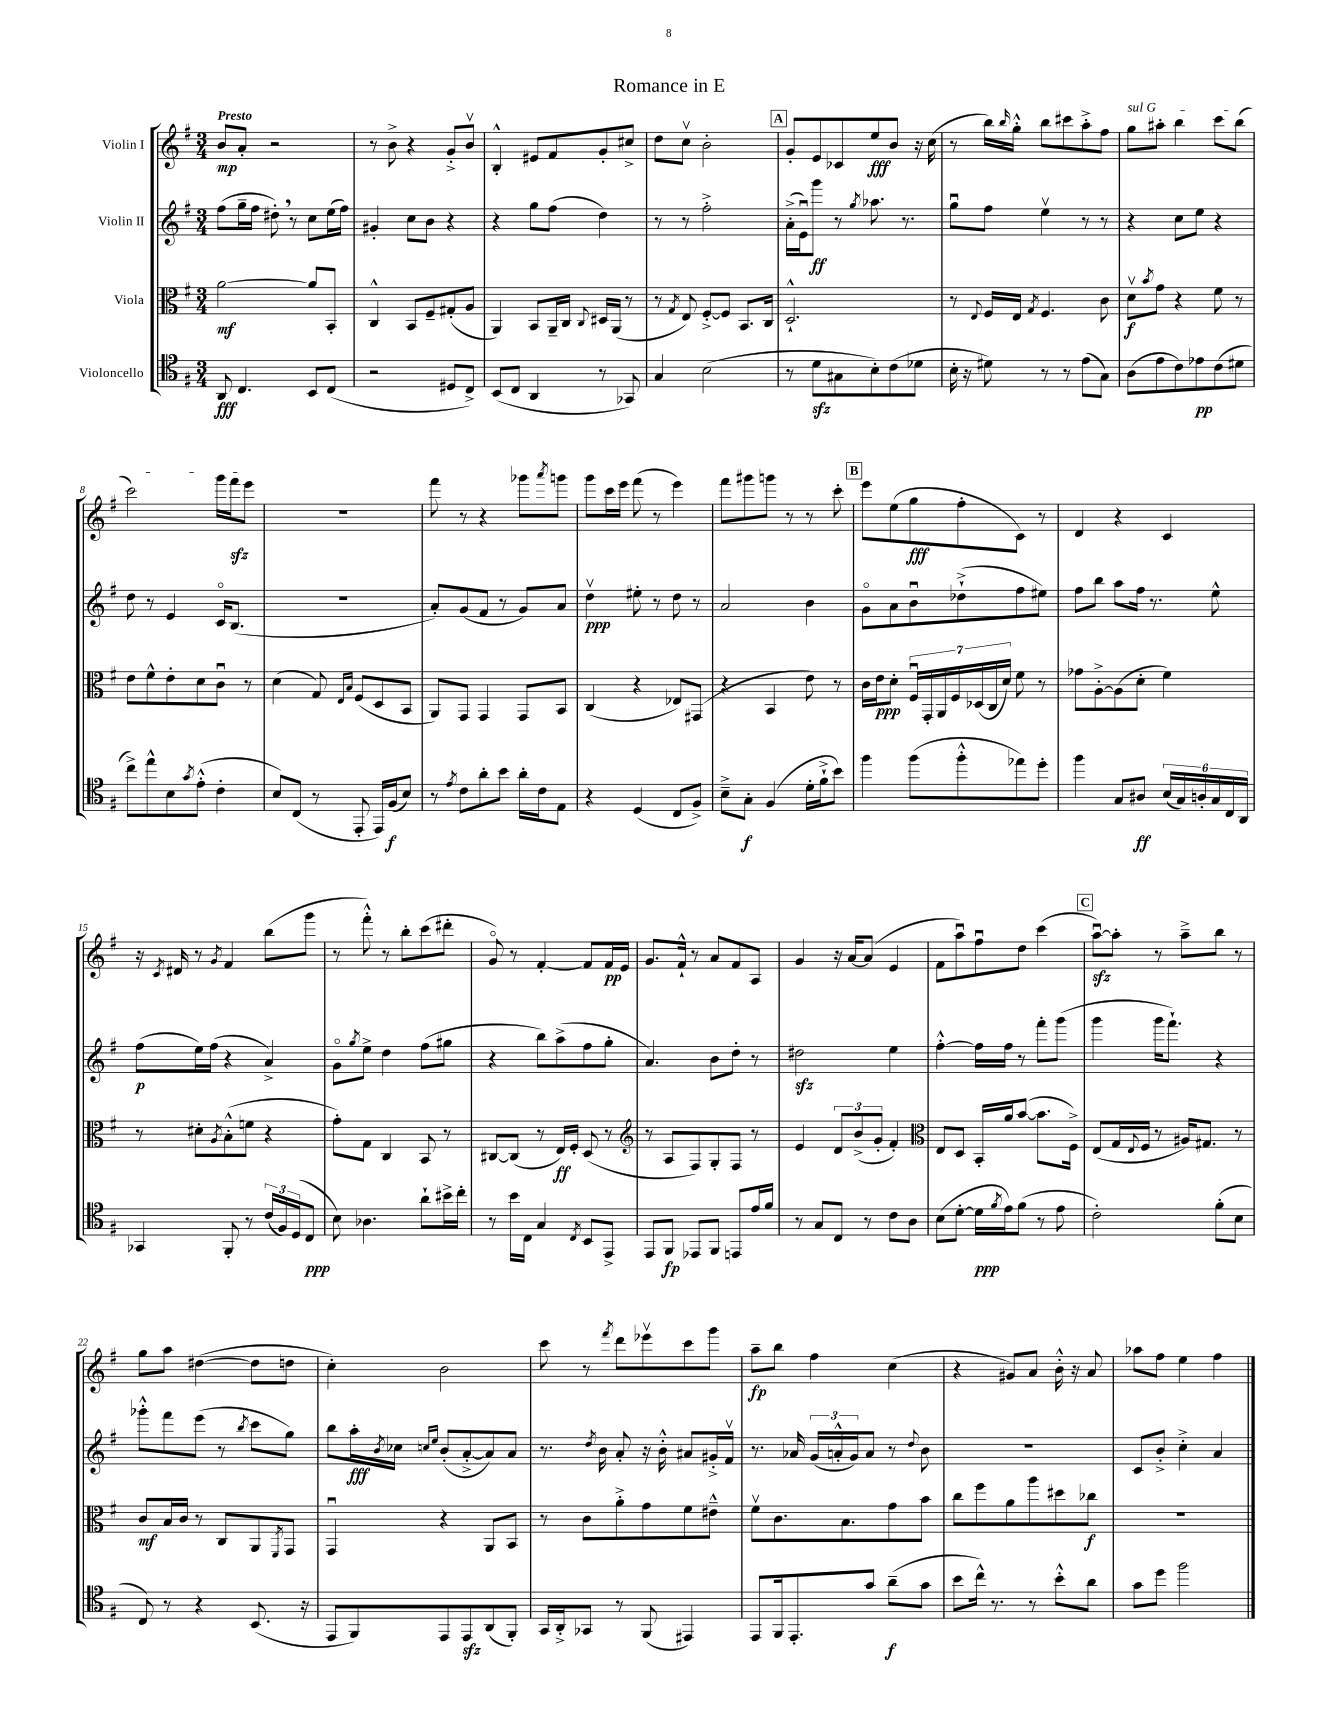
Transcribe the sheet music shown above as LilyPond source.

\header { title = "Romance in E" }
<<
\new StaffGroup <<
\new Staff = "s0" \with { instrumentName = "Violin I" } {
    \clef treble \key g \major \numericTimeSignature \time 3/4 \tempo "Presto"
    b'8\mp a'8-. r2 |
    r8 b'8-> r4 g'8-.-> b'8\upbow |
    b4-.-^ eis'8 fis'8 g'8-. cis''8-> |
    d''8 c''8\upbow b'2-. |
    \mark \markup { \box "A" } g'8-. e'8 ces'8 e''8\fff b'8 r16 c''16( |
    r8 b''16) \grace { b''16 } g''16-.-^ b''8 cis'''8 a''8-.-> fis''8 |
    \once \override TextSpanner.bound-details.left.text = \markup { \italic "sul G" } g''8\startTextSpan ais''8-. b''4 c'''8 b''8( |
    c'''2) g'''16 fis'''16\sfz e'''8\stopTextSpan |
    R2. |
    fis'''8 r8 r4 ges'''8 \acciaccatura { a'''8 } g'''8 |
    g'''8 c'''16 e'''16 fis'''8( r8 e'''4) |
    fis'''8 gis'''8 g'''8 r8 r8 c'''8-. |
    \mark \markup { \box "B" } e'''8 e''8( g''8\fff fis''8-. c'8) r8 |
    d'4 r4 c'4 |
    r16 \acciaccatura { c'8 } dis'16 r8 \acciaccatura { g'8 } fis'4 b''8( g'''8 |
    r8 fis'''8-.-^) r8 b''8-. c'''8( dis'''8-. |
    g'8\flageolet) r8 fis'4~-. fis'8 fis'16\pp e'16 |
    g'8. fis'16-!-^ r8 a'8 fis'8 a8 |
    g'4 r16 a'16~ a'8( e'4 |
    fis'8 a''8\downbow) fis''8\downbow d''8 c'''4( |
    \mark \markup { \box "C" } a''8~\downbow\sfz) a''8-. r8 a''8---> b''8 r8 |
    g''8 a''8 dis''4~( dis''8 d''8 |
    c''4-.) b'2 |
    c'''8 r8 \acciaccatura { fis'''8 } d'''8 ees'''8\upbow c'''8 g'''8 |
    a''8--\fp b''8 fis''4 c''4( |
    r4 gis'8) a'8 b'16-.-^ r16 a'8 |
    aes''8 fis''8 e''4 fis''4 \bar "|." |
}
\new Staff = "s1" \with { instrumentName = "Violin II" } {
    \clef treble \key g \major \numericTimeSignature \time 3/4
    fis''8( g''16-- fis''16 dis''8-.) \breathe r8 c''8 e''16( fis''16) |
    gis'4-. c''8 b'8 r4 |
    r4 g''8 fis''8( d''4) |
    r8 r8 fis''2-.-> |
    \mark \markup { \box "A" } a'16-.->( e'16\downbow) g'''8\ff r8 \acciaccatura { g''8 } aes''8. r8. |
    g''8\downbow fis''8 e''4\upbow r8 r8 |
    r4 c''8 e''8 r4 |
    d''8 r8 e'4 c'16\flageolet b8.( |
    R2. |
    a'8-.) g'8( fis'8 r8 g'8) a'8 |
    d''4\upbow\ppp eis''8-. r8 d''8 r8 |
    a'2 b'4 |
    \mark \markup { \box "B" } g'8\flageolet a'8 b'8\downbow des''8-!->( fis''8 eis''8) |
    fis''8 b''8 a''8 fis''16 r8. e''8-^ |
    fis''8\p( e''16) fis''16( r4 a'4->) |
    g'8\flageolet \acciaccatura { g''8 } e''8-> d''4 fis''8( gis''8 |
    r4 b''8) a''8->( fis''8 g''8-. |
    a'4.) b'8 d''8-. r8 |
    dis''2\sfz e''4 |
    fis''4~-.-^ fis''16 fis''16 r8 fis'''8-. g'''8( |
    \mark \markup { \box "C" } g'''4 g'''16 fis'''8.-!) r4 |
    ges'''8-.-^ fis'''8 e'''8( r8 \acciaccatura { b''8 } c'''8 g''8) |
    b''8 a''16-.\fff \acciaccatura { b'8 } ces''16 \grace { c''16 e''16 } b'8-.( a'8~-.-> a'8) a'8 |
    r8. \acciaccatura { d''8 } b'16 a'8-. r16 b'16-.-^ ais'8 gis'16-.-> fis'16\upbow |
    r8. aes'16 \tuplet 3/2 { g'16( a'16-.-^ g'16) } a'8 r8 \appoggiatura { d''8 } b'8 |
    R2. |
    c'8 b'8-.-> c''4-.-> a'4 \bar "|." |
}
\new Staff = "s2" \with { instrumentName = "Viola" } {
    \clef alto \key g \major \numericTimeSignature \time 3/4
    a'2~\mf a'8 b,8-. |
    c4-^ b,8 fis8-- gis8-.( a8 |
    a,4) b,8 a,16-- c16 \appoggiatura { c8 } dis16 a,16( r8 |
    r8 \acciaccatura { g8 } e8) fis8~-.-> fis8 b,8. c16 |
    \mark \markup { \box "A" } d2.-!-^ |
    r8 \appoggiatura { e8 } fis16 e16 \acciaccatura { g8 } fis4. c'8 |
    d'8\upbow\f \acciaccatura { b'8 } g'8 r4 fis'8 r8 |
    e'8 fis'8-^ e'8-. d'8 c'8\downbow r8 |
    d'4( g8) \grace { e16 b16 } fis8( d8 b,8 |
    a,8) g,8 g,4 g,8 b,8 |
    c4( r4 ees8) gis,8( |
    r4 b,4 e'8) r8 |
    \mark \markup { \box "B" } c'16 e'16\ppp d'8-. \tuplet 7/4 { fis16\downbow g,16-. a,16 fis16 des16( c16 d'16) } fis'8 r8 |
    ges'8 a8~-.-> a8( d'8-. fis'4) |
    r8 dis'8-. \acciaccatura { a8 } b8-.-^( f'8 r4 |
    g'8-.) g8 c4 b,8 r8 |
    cis8~ cis8( r8 e16\ff) fis16-. d8( r8 |
    \clef treble r8 a8 fis8) g8-. fis8 r8 |
    e'4 \tuplet 3/2 { d'8 b'8->( g'8-. } fis'4-.) |
    \clef alto e8 d8 b,16-. a'16 b'8~( b'8. fis16->) |
    \mark \markup { \box "C" } e8( g16 \appoggiatura { e8 } fis16 r8 ais16) gis8. r8 |
    c'8\mf b16 c'16 r8 c8 a,8 \acciaccatura { fis,8 } g,8 |
    g,4\downbow r4 a,8 b,8 |
    r8 c'8 a'8-.-> g'8 fis'8 eis'8---^ |
    fis'8\upbow c'8. b8. g'8 b'8 |
    c''8 fis''8 a'8 a''8 dis''8 ces''8\f |
    R2. \bar "|." |
}
\new Staff = "s3" \with { instrumentName = "Violoncello" } {
    \clef tenor \key g \major \numericTimeSignature \time 3/4
    a,8\fff c4. b,8 c8( |
    r2 dis8 c8->) |
    b,8( c8 a,4 r8 ges,8) |
    g4 b2( |
    \mark \markup { \box "A" } r8 d'8\sfz gis8 b8-.) c'8( des'8 |
    b16-. r16 dis'8) r8 r8 e'8( g8) |
    a8( e'8 c'8) ees'8\pp c'8( dis'8 |
    c''8->) e''8-^ b8 \acciaccatura { g'8 } e'8-.-^( c'4-. |
    b8) c8( r8 e,8-. e,16) fis16\f( b8) |
    r8 \acciaccatura { e'8 } c'8 a'8-. b'8 a'16-. c'16 e8 |
    r4 d4( c8 fis8->) |
    b8---> g8-.\f fis4( d'16-. fis'16-!-> b'8) |
    \mark \markup { \box "B" } fis''4 fis''8( fis''8-.-^ ees''8) d''8-. |
    fis''4 g8 ais8\ff \tuplet 6/4 { b16( g16) a16-. g16 c16 a,16 } |
    ges,4 fis,8-. r8 \tuplet 3/2 { c'16( fis16) d16( } c8\ppp |
    b8) aes4. a'8-! bis'16-> c''16-. |
    r8 b'16 c16 g4 \acciaccatura { c8 } b,8 e,8-> |
    e,8 fis,8\fp ees,8 fis,8 e,8 e'16 fis'16 |
    r8 g8 c8 r8 c'8 a8 |
    b8( d'8~-. d'16\ppp \acciaccatura { fis'8 } e'16) fis'8( r8 e'8 |
    \mark \markup { \box "C" } c'2-.) fis'8-.( b8 |
    c8) r8 r4 b,8.( r16 |
    e,8 fis,8) e,8 e,8\sfz a,8( fis,8-.) |
    g,16 a,16-.-> ges,8 r8 fis,8( eis,4) |
    e,8 fis,16 e,8.-. g'8 a'8--\f( g'8 |
    b'8 c''16-^) r8. r8 b'8-.-^ a'8 |
    g'8 d''8 fis''2 \bar "|." |
}
>>
>>
